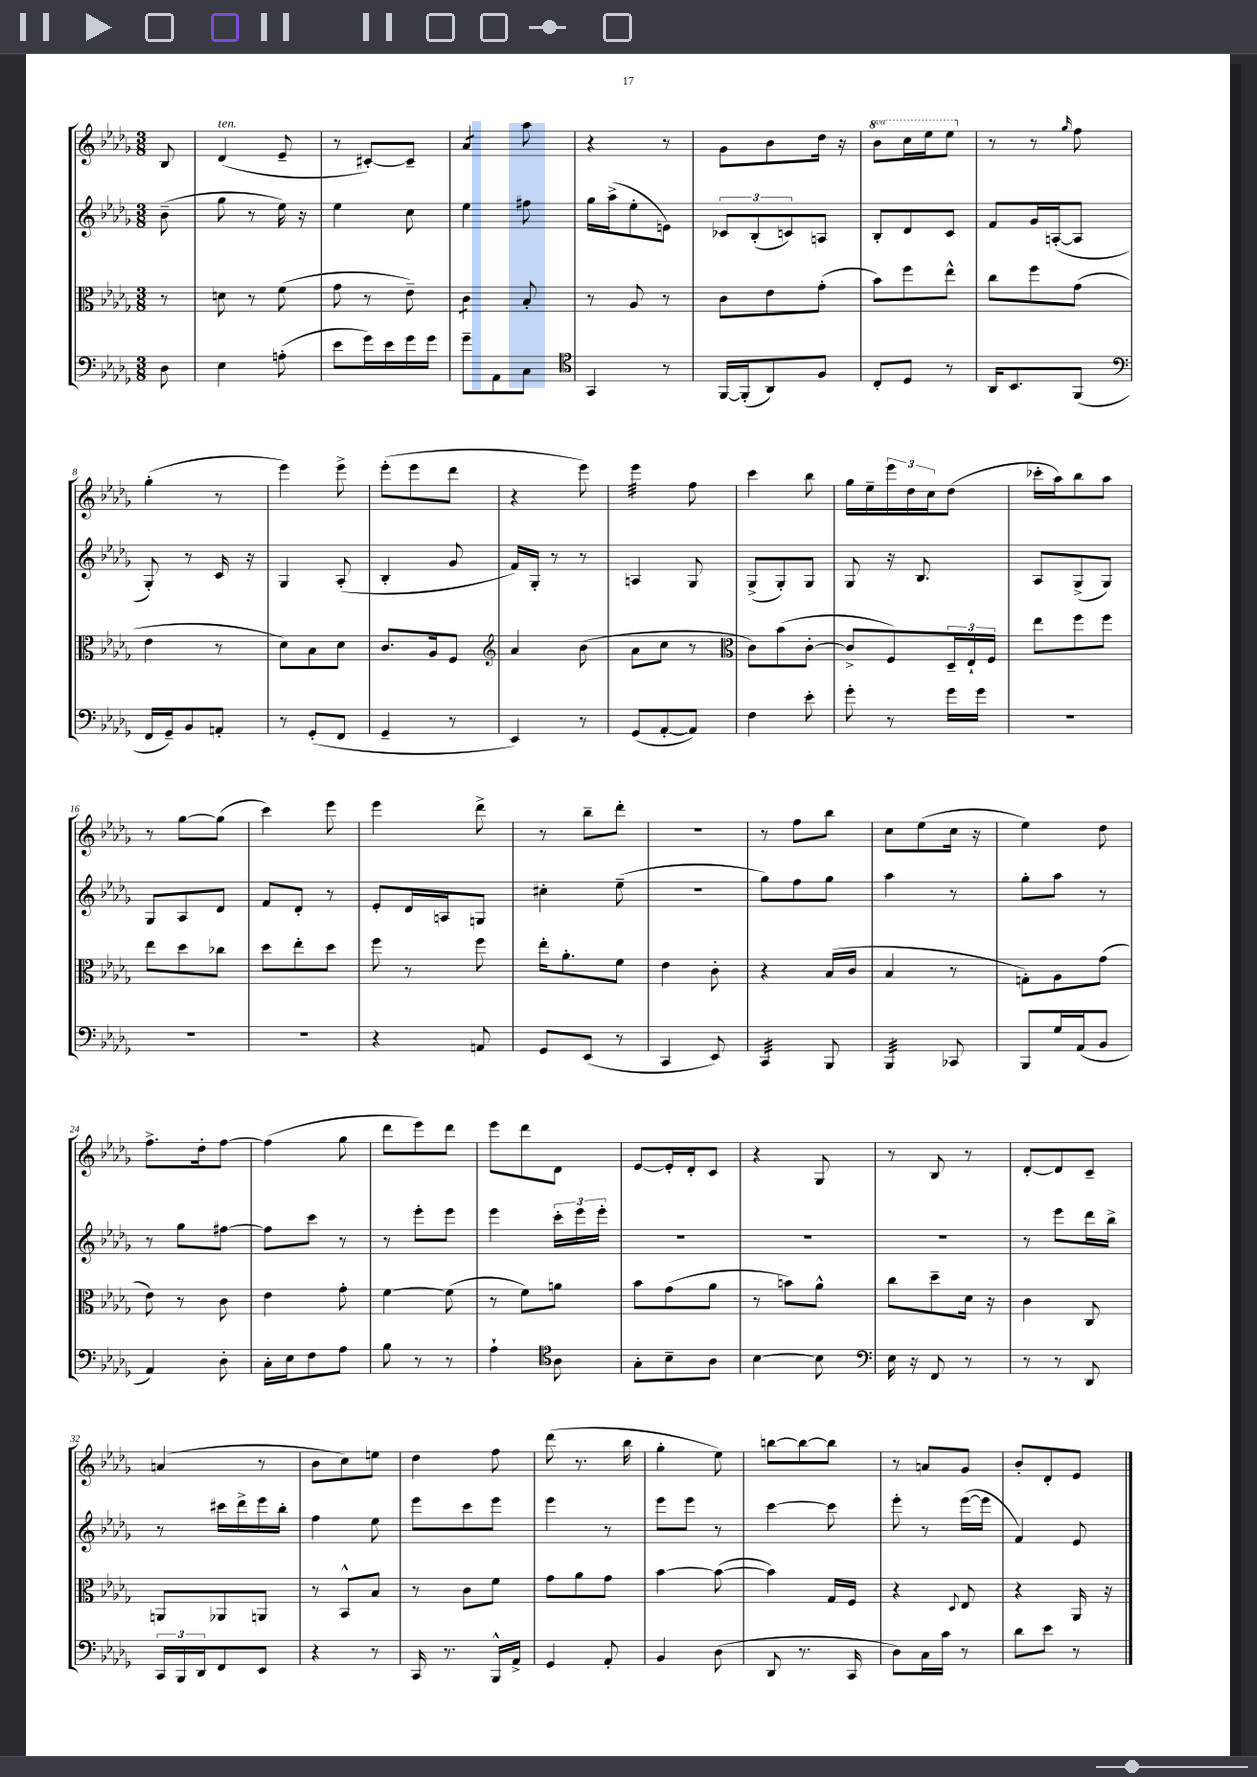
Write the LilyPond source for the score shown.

<<
\new StaffGroup <<
\new Staff = "s0" {
    \clef treble \key des \major \numericTimeSignature \time 3/8 \set Staff.ottavationMarkups = #ottavation-simple-ordinals \partial 8
    bes8 |
    des'4^\markup { \italic "ten." }( ees'8-- |
    r8 cis'8~-.) cis'8-- |
    aes'4:8 aes''8 |
    r4 r8 |
    ges'8 bes'8 des''16 r16 |
    \ottava #1 bes''8 c'''16 ees'''16 ees'''8 \ottava #0 |
    r8 r8 \grace { ges''16 } f''8 |
    ges''4-.( r8 |
    ees'''4) ees'''8-> |
    ees'''8-.( ees'''8 des'''8 |
    r4 ees'''8) |
    ees'''4:32 f''8 |
    c'''4 bes''8 |
    ges''16 ees''16-- \tuplet 3/2 { ees'''16 des''16 c''16 } des''8( |
    ces'''16-. aes''16) bes''8 aes''8 |
    r8 ges''8~ ges''8( |
    c'''4) ees'''8 |
    ees'''4 des'''8-> |
    r8 bes''8-- des'''8-. |
    R4. |
    r8 f''8 bes''8 |
    c''8 ees''8( c''16 r16 |
    ees''4) des''8 |
    f''8.-> des''16-. f''8~ |
    f''4( ges''8 |
    des'''8 ees'''8) des'''8 |
    ees'''8 des'''8 des'8 |
    ees'8~ ees'16-. des'16-. c'8 |
    r4 ges8 |
    r8 bes8 r8 |
    des'8~-. des'8 c'8-- |
    a'4( r8 |
    bes'8 c''8) e''8 |
    des''4 f''8 |
    des'''8( r8. bes''16 |
    ges''4-. ees''8) |
    b''8~ b''8~ b''8 |
    r8 a'8 ges'8 |
    bes'8-. des'8-. ees'8 \bar "|." |
}
\new Staff = "s1" {
    \clef treble \key des \major \numericTimeSignature \time 3/8 \partial 8
    bes'8--( |
    ges''8 r8 ees''16) r16 |
    ees''4 c''8 |
    ees''4 fis''8 |
    ges''16 aes''16->( ees''8-. e'8) |
    \tuplet 3/2 { ces'8 bes8-.( c'8) } a8 |
    bes8-. des'8 c'8 |
    f'8 ges'16 a16~-.( a8 |
    ges8-.) r8 c'16 r16 |
    ges4 aes8-.( |
    bes4-. ges'8 |
    f'16) ges16-. r8 r8 |
    a4 ges8 |
    ges8->( ges8-.) ges8 |
    ges8 r16 bes8. |
    aes8 ges8->( ges8) |
    ges8 aes8 des'8 |
    f'8 des'8-. r8 |
    ees'8-. des'16 a16 g8 |
    cis''4-. ees''8--( |
    R4. |
    ges''8) f''8 ges''8 |
    aes''4 r8 |
    ges''8-. aes''8 r8 |
    r8 ges''8 fis''8~ |
    fis''8 c'''8 r8 |
    r8 ees'''8-. ees'''8 |
    ees'''4 \tuplet 3/2 { c'''16-. ees'''16 ees'''16-. } |
    R4. |
    R4. |
    R4. |
    r8 ees'''8 des'''16 bes''16-> |
    r8 cis'''16 des'''16-> ees'''16 bes''16-. |
    f''4 ees''8 |
    ees'''8 c'''8 ees'''8 |
    ees'''4 r8 |
    ees'''8 ees'''8 r8 |
    c'''4~ c'''8 |
    ees'''8-. r8 ees'''16~( ees'''16 |
    f'4) ees'8 \bar "|." |
}
\new Staff = "s2" {
    \clef alto \key des \major \numericTimeSignature \time 3/8 \partial 8
    r8 |
    d'8 r8 f'8( |
    ges'8 r8 ees'8--) |
    c'4:8 bes8-. |
    r8 aes8 r8 |
    c'8 ees'8 ges'8-.( |
    bes'8) f''8 ees''8-^ |
    c''8 f''8 ges'8( |
    ees'4 r8 |
    des'8) bes8 des'8 |
    c'8. aes16 f8 |
    \clef treble aes'4 bes'8( |
    aes'8 c''8 r8 |
    \clef alto c'8) bes'8( c'8~-. |
    c'8-> f8) \tuplet 3/2 { des16-- ees16-! f16 } |
    ees''8 f''8 f''8 |
    ees''8 des''8 ces''8 |
    des''8 ees''8-. des''8 |
    f''8 r8 f''8 |
    ees''16-. aes'8.-. f'8 |
    ees'4 c'8-. |
    r4 bes16( c'16 |
    bes4 r8 |
    g8-.) aes8 ges'8( |
    ees'8) r8 c'8 |
    ees'4 ges'8-. |
    f'4~ f'8( |
    r8 f'8) a'8 |
    bes'8 ges'8( aes'8 |
    r8 b'8) aes'8-^ |
    c''8 des''8-- des'16 r16 |
    c'4 c8 |
    a,8 aes,8 a,8 |
    r8 bes,8-^ bes8 |
    r8 c'8 f'8 |
    ges'8 aes'8 ges'8 |
    bes'4~ bes'8~( |
    bes'4) ges16 f16 |
    r4 \appoggiatura { des8 } ees8 |
    r4 aes,16 r16 \bar "|." |
}
\new Staff = "s3" {
    \clef bass \key des \major \numericTimeSignature \time 3/8 \partial 8
    des8 |
    ees4 a8-.( |
    ees'8 ges'16) ees'16 ges'16 ges'16 |
    ges'8-- aes,8 c8 |
    \clef tenor ges,4 r8 |
    f,16~ f,16-.( aes,8) f8 |
    c8-. des8 r8 |
    aes,16 bes,8. f,8( |
    \clef bass f,16 ges,16--) bes,8 a,8-. |
    r8 ges,8-.( f,8 |
    ges,4-- r8 |
    ees,4) r8 |
    ges,8( aes,8~-. aes,8) |
    f4 ees'8-. |
    ges'8-. r8 ges'16 ges'16 |
    R4. |
    R4. |
    R4. |
    r4 a,8 |
    ges,8 ees,8( r8 |
    c,4 ees,8) |
    c,4:32 bes,,8 |
    bes,,4:32 ces,8 |
    bes,,8 ges16 aes,16( bes,8 |
    aes,4) des8-. |
    c16-. ees16 f8 aes8 |
    bes8 r8 r8 |
    aes4-! \clef tenor aes8 |
    ges8-. bes8-- aes8 |
    bes4~ bes8 |
    \clef bass ees16 r16 f,8 r8 |
    r8 r8 des,8 |
    \tuplet 3/2 { c,16 bes,,16 des,16 } f,8 ees,8 |
    r4 r8 |
    c,16 r8. bes,,16-^ aes,16-> |
    ges,4 aes,8-. |
    bes,4 des8( |
    des,8 r8. c,16 |
    des8) c16 c'16 r8 |
    des'8 ees'8 r8 \bar "|." |
}
>>
>>
